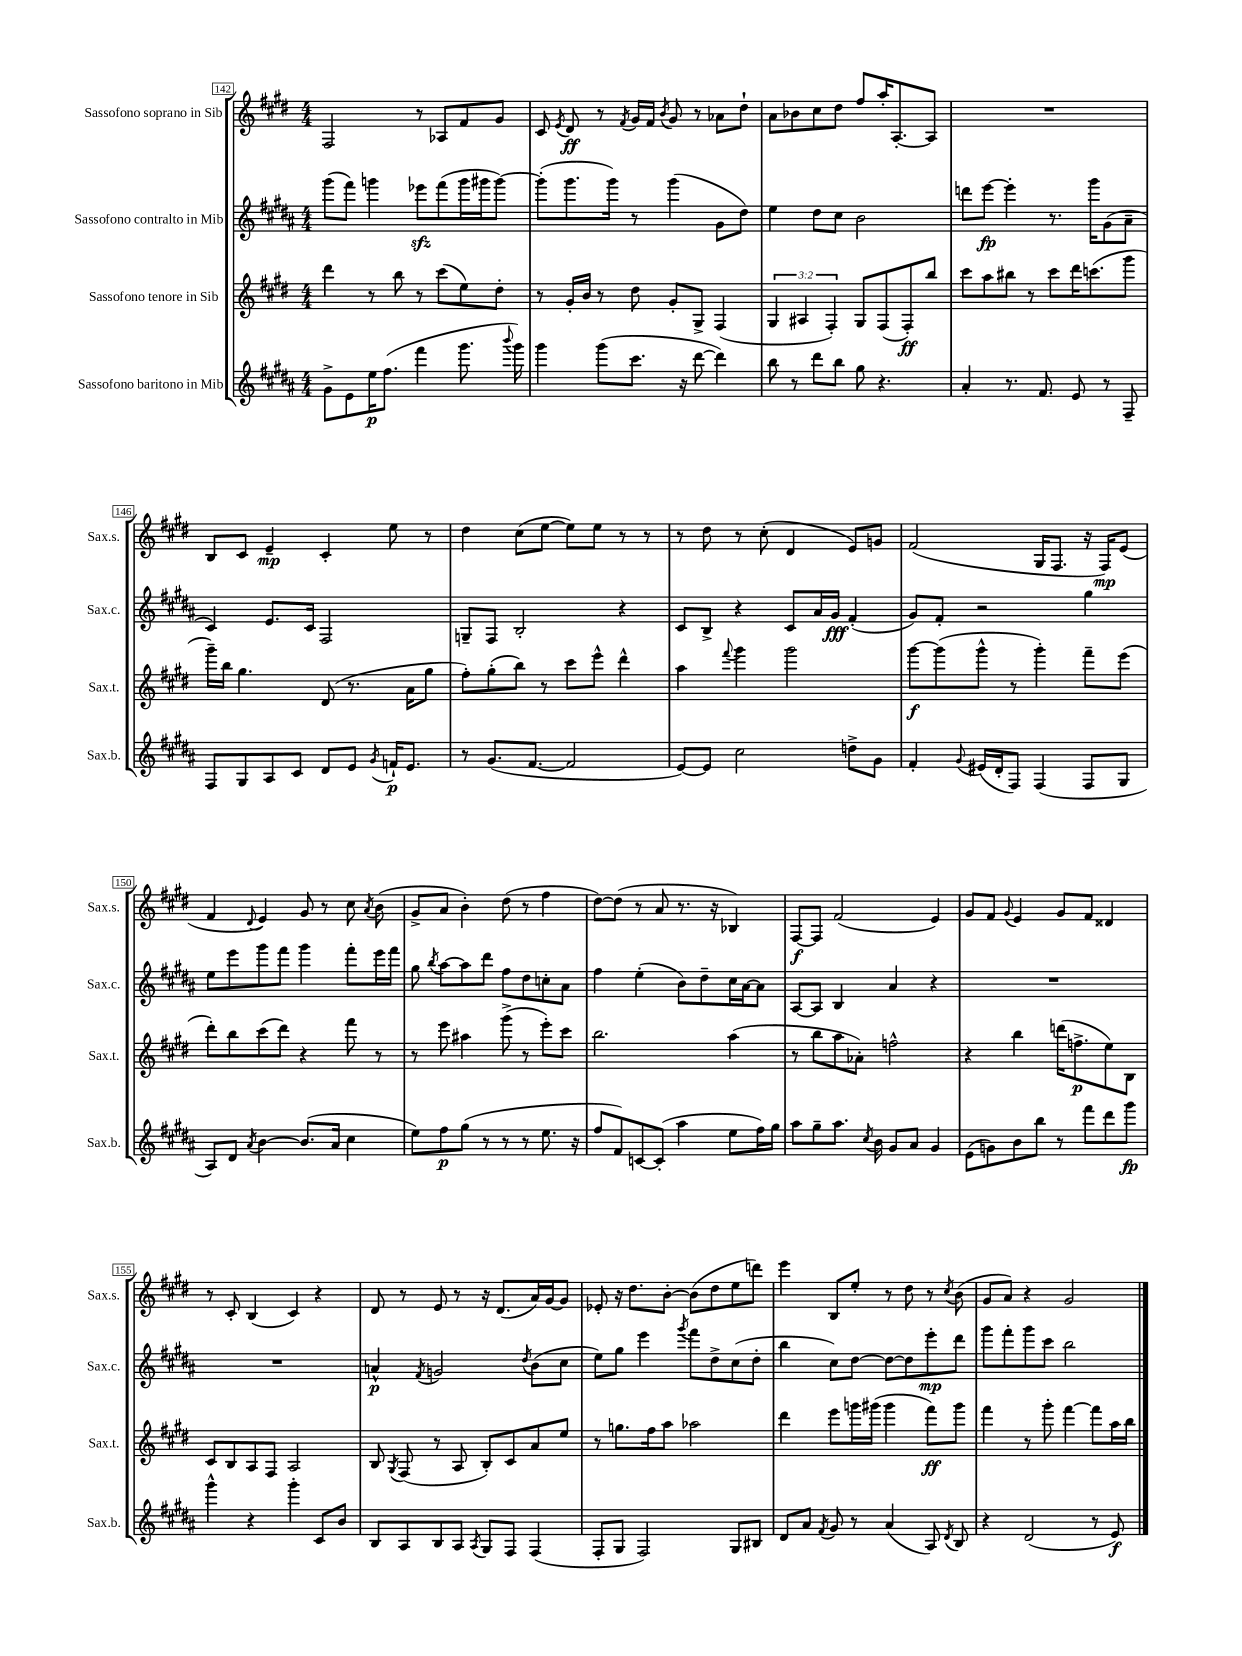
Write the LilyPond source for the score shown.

<<
\new StaffGroup <<
\new Staff = "s0" \with { instrumentName = "Sassofono soprano in Sib" shortInstrumentName = "Sax.s." } {
    \clef treble \key e \major \numericTimeSignature \time 4/4
    \autoBeamOff fis2 r8 aes8[ fis'8 gis'8] |
    cis'8 \acciaccatura { e'8 } dis'8\ff r8 \acciaccatura { fis'8 } gis'16[ fis'16] \acciaccatura { b'8 } gis'8 r8 aes'8[ dis''8]-! |
    a'8[ bes'8 cis''8 dis''8] fis''8[ a''16-. a8.~-. a8] |
    R1 |
    b8[ cis'8] e'4--\mp cis'4-. e''8 r8 |
    dis''4 cis''8[( e''8]~ e''8[) e''8] r8 r8 |
    r8 dis''8 r8 cis''8-.( dis'4 e'8[) g'8] |
    fis'2( gis16[ fis8.] r16 fis16[\mp) e'8]( |
    fis'4 \appoggiatura { dis'8 } e'4) gis'8 r8 cis''8 \acciaccatura { a'8 } b'8( |
    gis'8[-> a'8] b'4-.) dis''8( r8 fis''4 |
    dis''8[~) dis''8]( r8 a'8 r8. r16 bes4) |
    fis8[~\f fis8] fis'2( e'4) |
    gis'8[ fis'8] \appoggiatura { gis'8 } e'4 gis'8[ fis'8] disis'4 |
    r8 cis'8-. b4( cis'4) r4 |
    dis'8 r8 e'8 r8 r16 dis'8.[( a'16) gis'16~ gis'8] |
    ees'8-. r16 dis''8.[ b'8]~-. b'8[( dis''8 e''8 d'''8]) |
    e'''4 b8[ e''8]-. r8 dis''8 r8 \acciaccatura { cis''8 } b'8( |
    gis'8[ a'8]) r4 gis'2 \bar "|." |
}
\new Staff = "s1" \with { instrumentName = "Sassofono contralto in Mib" shortInstrumentName = "Sax.c." } {
    \clef treble \key b \major \numericTimeSignature \time 4/4
    \autoBeamOff gis'''8[( fis'''8]) g'''4 ees'''8[\sfz fis'''8( g'''16 gis'''16 gis'''8]~) |
    gis'''8[-.( gis'''8. gis'''16]) r8 gis'''4( gis'8[ dis''8]) |
    e''4 dis''8[ cis''8] b'2 |
    d'''8[ e'''8]~\fp e'''4-. r8. gis'''16[ gis'8( ais'8]-- |
    cis'4) e'8.[ cis'16] fis2 |
    g8[-- fis8] b2-. r4 |
    cis'8[ b8]-> r4 cis'8[ ais'16 gis'16]\fff fis'4-.( |
    gis'8[) fis'8]-. r2 gis''4 |
    e''8[ e'''8 gis'''8 fis'''8] gis'''4 fis'''8[-. e'''16 fis'''16] |
    gis''8 \acciaccatura { b''8 } ais''8[~ ais''8 dis'''8] fis''8[ dis''8 c''8-. ais'8] |
    fis''4 e''4-.( b'8[) dis''8-- cis''16 ais'16~ ais'8] |
    ais8[~ ais8] b4 ais'4 r4 |
    R1 |
    R1 |
    a'4-^\p \acciaccatura { fis'8 } g'2 \acciaccatura { dis''8 } b'8[( cis''8] |
    e''8[) gis''8] e'''4 \acciaccatura { gis'''8 } fis'''8[ dis''8-> cis''8( dis''8]-. |
    b''4 cis''8[) dis''8]~ dis''8[~ dis''8 e'''8-.\mp dis'''8] |
    gis'''8[ fis'''8-. gis'''8 cis'''8] b''2 \bar "|." |
}
\new Staff = "s2" \with { instrumentName = "Sassofono tenore in Sib" shortInstrumentName = "Sax.t." } {
    \clef treble \key e \major \numericTimeSignature \time 4/4 \override Staff.TupletNumber.text = #tuplet-number::calc-fraction-text
    \autoBeamOff dis'''4 r8 b''8 r8 cis'''8[( e''8) dis''8]-. |
    r8 gis'16[-. b'16] r8 dis''8 gis'8[-. gis8]-> fis4( |
    \tuplet 3/2 { gis4 ais4 fis4-.) } gis8[ fis8( fis8-.\ff) b''8] |
    cis'''8[ a''8 bis''8] r8 cis'''8[ dis'''16 c'''8.( gis'''8] |
    gis'''16[--) b''16] gis''4. dis'8( r8. a'16[ gis''8] |
    fis''8[-.) gis''8-.( b''8]) r8 cis'''8[ e'''8]-^ dis'''4-^ |
    a''4 \appoggiatura { fis'''8 } gis'''4 gis'''2 |
    gis'''8[~\f gis'''8( gis'''8]-^ r8 gis'''4-.) fis'''8[-- e'''8]( |
    dis'''8[-.) b''8 cis'''8( dis'''8]) r4 fis'''8 r8 |
    r8 e'''8 ais''4 gis'''8->( r8 e'''8[-.) cis'''8] |
    b''2. a''4( |
    r8 b''8[ a''8 aes'8]-.) f''2-^ |
    r4 b''4 d'''16[( f''8.->\p e''8) b8] |
    cis'8[ b8 a8 fis8] a2 |
    b8 \acciaccatura { gis8 } fis8( r8 a8 b8[-.) cis'8 a'8 e''8] |
    r8 g''8.[ fis''16 a''8] aes''2 |
    dis'''4 e'''8[ g'''16 gis'''16]( gis'''4 fis'''8[\ff) gis'''8] |
    fis'''4 r8 gis'''8-. fis'''4~ fis'''8[ a''16 b''16] \bar "|." |
}
\new Staff = "s3" \with { instrumentName = "Sassofono baritono in Mib" shortInstrumentName = "Sax.b." } {
    \clef treble \key b \major \numericTimeSignature \time 4/4
    \autoBeamOff gis'8[-> e'8 e''16\p fis''8.]( fis'''4 gis'''8. \appoggiatura { b'''8 } gis'''16) |
    gis'''4 gis'''8[( cis'''8.] r16 dis'''8~ dis'''4) |
    b''8 r8 dis'''8[ b''8] gis''8 r4. |
    ais'4-. r8. fis'8. e'8 r8 fis8-- |
    fis8[ gis8 ais8 cis'8] dis'8[ e'8] \acciaccatura { gis'8 } f'16[-!\p e'8.] |
    r8 gis'8.[( fis'8.]~ fis'2 |
    e'8[~) e'8] cis''2 d''8[-> gis'8] |
    fis'4-. \appoggiatura { gis'8 } eis'16[( dis'16-. fis8]) fis4( fis8[ gis8] |
    ais8[) dis'8] \acciaccatura { ais'8 } b'4~ b'8.[( ais'16] cis''4 |
    e''8[) fis''8\p gis''8]( r8 r8 r8 e''8. r16 |
    fis''8[ fis'8) c'8~ c'8]-.( ais''4 e''8[ fis''16) gis''16] |
    ais''8[ gis''8-- ais''8.] \acciaccatura { cis''8 } b'16 gis'8[ ais'8] gis'4 |
    e'8[( g'8) b'8 b''8] r8 fis'''8[ dis'''8 gis'''8]\fp |
    gis'''4-^ r4 gis'''4-. cis'8[ b'8] |
    b8[ ais8 b8 ais8] \acciaccatura { ais8 } gis8[ fis8] fis4( |
    fis8[-. gis8] fis2) gis8[ bis8] |
    dis'8[ ais'8] \acciaccatura { fis'8 } gis'8 r8 ais'4( ais8) \acciaccatura { dis'8 } b8 |
    r4 dis'2( r8 e'8\f) \bar "|." |
}
>>
>>
\layout { \context { \Score currentBarNumber = #142 \override BarNumber.stencil = #(make-stencil-boxer 0.1 0.3 ly:text-interface::print) } }
